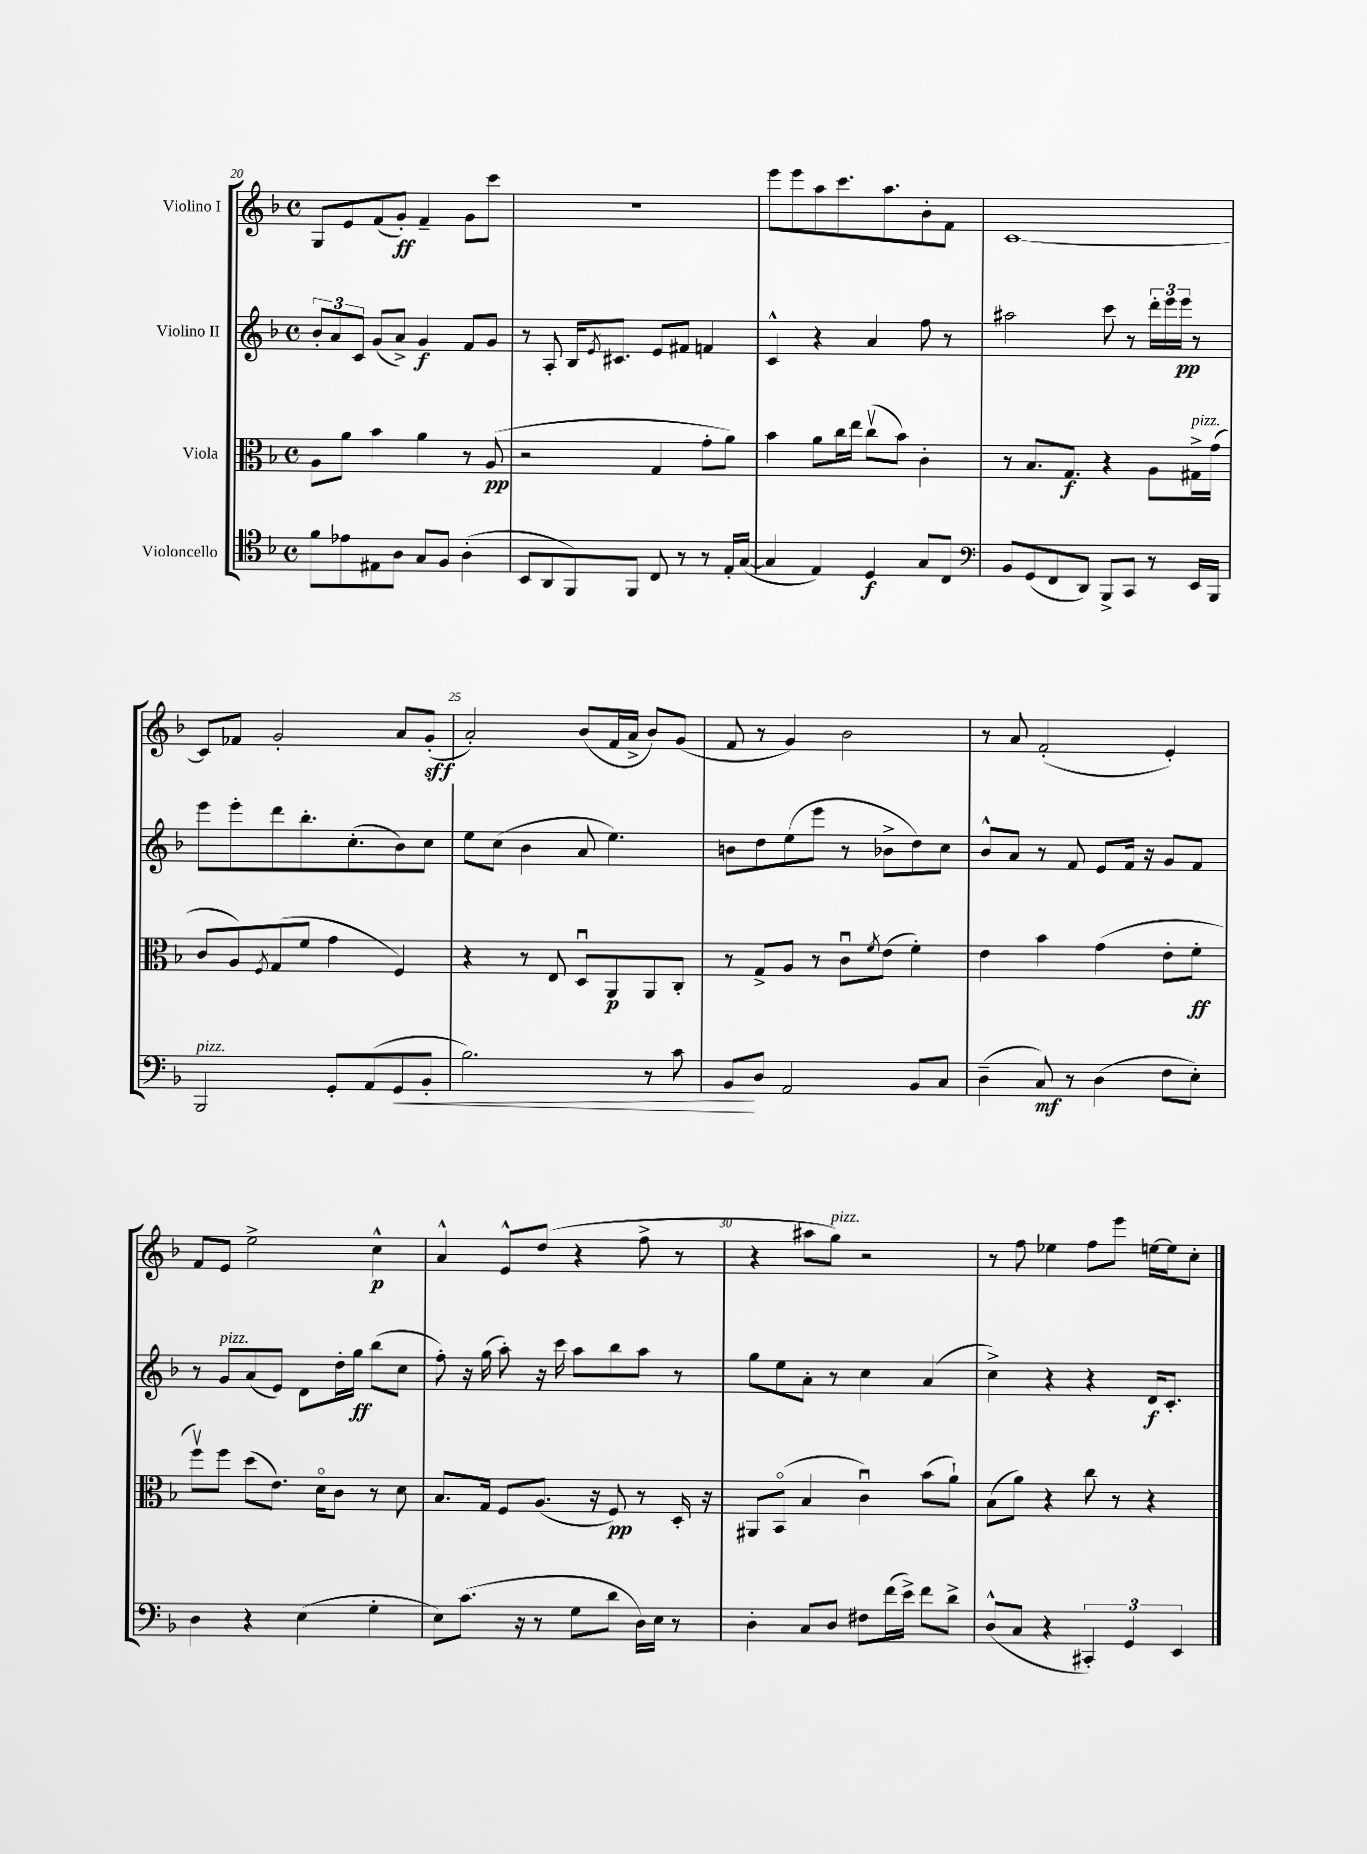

**kern	**kern	**kern	**kern
*staff4	*staff3	*staff2	*staff1
*clefC4	*clefC3	*clefG2	*clefG2
*k[b-]	*k[b-]	*k[b-]	*k[b-]
*M4/4	*M4/4	*M4/4	*M4/4
*met(c)	*met(c)	*met(c)	*met(c)
8f	8A	12b-'	8G
.	.	12a	.
8e-	8a	.	8e
.	.	12c	.
8E#	4b-	(8g	(8f
8A	.	8a^)	8g')
8G	4a	4g	4f~
8F	.	.	.
(4A'	8r	8f	8g
.	(8A	8g	8ccc
=	=	=	=
8BB-	2r	8r	1r
8AA	.	8A'	.
8FF)	.	16B-	.
.	.	8qe	.
.	.	8.c#	.
8FF	.	.	.
8C	4G	8e	.
8r	.	8f#	.
8r	8g'	4f	.
16E'	8a)	.	.
([16G	.	.	.
=	=	=	=
4G]	4b-	4c^^	8eee
.	.	.	8eee
4E)	8a	4r	8aa
.	16cc	.	8.ccc
.	16ee	.	.
4D	(8ccv	4a	.
.	.	.	8.aa
.	8b-)	.	.
8G	4c'	8ff	8b-'
8C	.	8r	8f
=	=	=	=
*clefF4	*	*	*
8BB-	8r	2aa#	[1c
(8GG	8.B-	.	.
8FF	.	.	.
.	8.G	.	.
8DD)	.	.	.
8BBB-^	4r	8ccc	.
8CC	.	8r	.
8r	8A	24ddd'	.
.	.	24eee	.
.	.	24eee	.
16EE	16G#^	8r	.
16BBB-	(16g	.	.
=	=	=	=
2BBB-	8c	8eee	8c]
.	8A)	8eee'	8f-
.	8qF	.	.
.	(8G	8ddd	2g'
.	8f	8.bb-'	.
8GG'	4g	.	.
.	.	(8.cc'	.
(8AA	.	.	.
8GG	4F)	8b-)	8a
8BB-'	.	8cc	(8g'
=	=	=	=
2.B-)	4r	8ee	2a')
.	.	(8cc	.
.	8r	4b-	.
.	8E	.	.
.	8Du	8a	(8b-
.	8AA	4.ee)	16f
.	.	.	16a^
8r	8AA	.	8b-)
8c	8C'	.	(8g
=	=	=	=
8BB-	8r	8b	8f
8D	8G^	8dd	8r
2AA	8A	(8ee	4g)
.	8r	8eee	.
.	8cu	8r	2b-
.	8qf	.	.
.	(8e	8b-^	.
8BB-	4f')	8dd)	.
8C	.	8cc	.
=	=	=	=
(4D~	4e	8b-^^	8r
.	.	8a	8a
8C)	4b-	8r	(2f'
8r	.	8f	.
(4D	(4g	8e	.
.	.	16f	.
.	.	16r	.
8F	8e'	8g	4e')
8E')	8f'	8f	.
=	=	=	=
4D	8ffv)	8r	8f
.	8ff	8g	8e
4r	(8dd	(8a	2ee^
.	8.e)	8e)	.
(4E	.	8d	.
.	16do	.	.
.	8c	16dd'	.
.	.	16gg	.
4G'	8r	(8bb-	4cc^^
.	8d	8cc	.
=	=	=	=
8E)	8.B-	8ff')	4a^^
(8.c	.	16r	.
.	16G	(16gg	.
.	8F	8aa')	8e^^
16r	.	.	.
8r	(8.A	16r	(8dd
.	.	16ccc	.
8G	.	8aa	4r
.	16r	.	.
8d	8F)	8bb-	.
16D)	8r	8aa	8ff^
16E	.	.	.
8r	16D'	8r	8r
.	16r	.	.
=	=	=	=
4D'	8AA#	8gg	4r
.	(8BB-o	8ee	.
8C	4B-	8a'	8aa#
8D	.	8r	8gg)
8F#	4cu)	4cc	2r
(16f	.	.	.
16e^)	.	.	.
8f	(8b-	(4a	.
8d^	8a`)	.	.
=	=	=	=
(8D^^	(8B-	4cc^)	8r
8C	8a)	.	8ff
4r	4r	4r	4ee-
6CC#')	8cc	4r	8ff
.	8r	.	8eee
6GG	.	.	.
.	4r	16d	[16ee
.	.	8.c'	16ee]
6EE	.	.	.
.	.	.	8cc'
==	==	==	==
*-	*-	*-	*-
